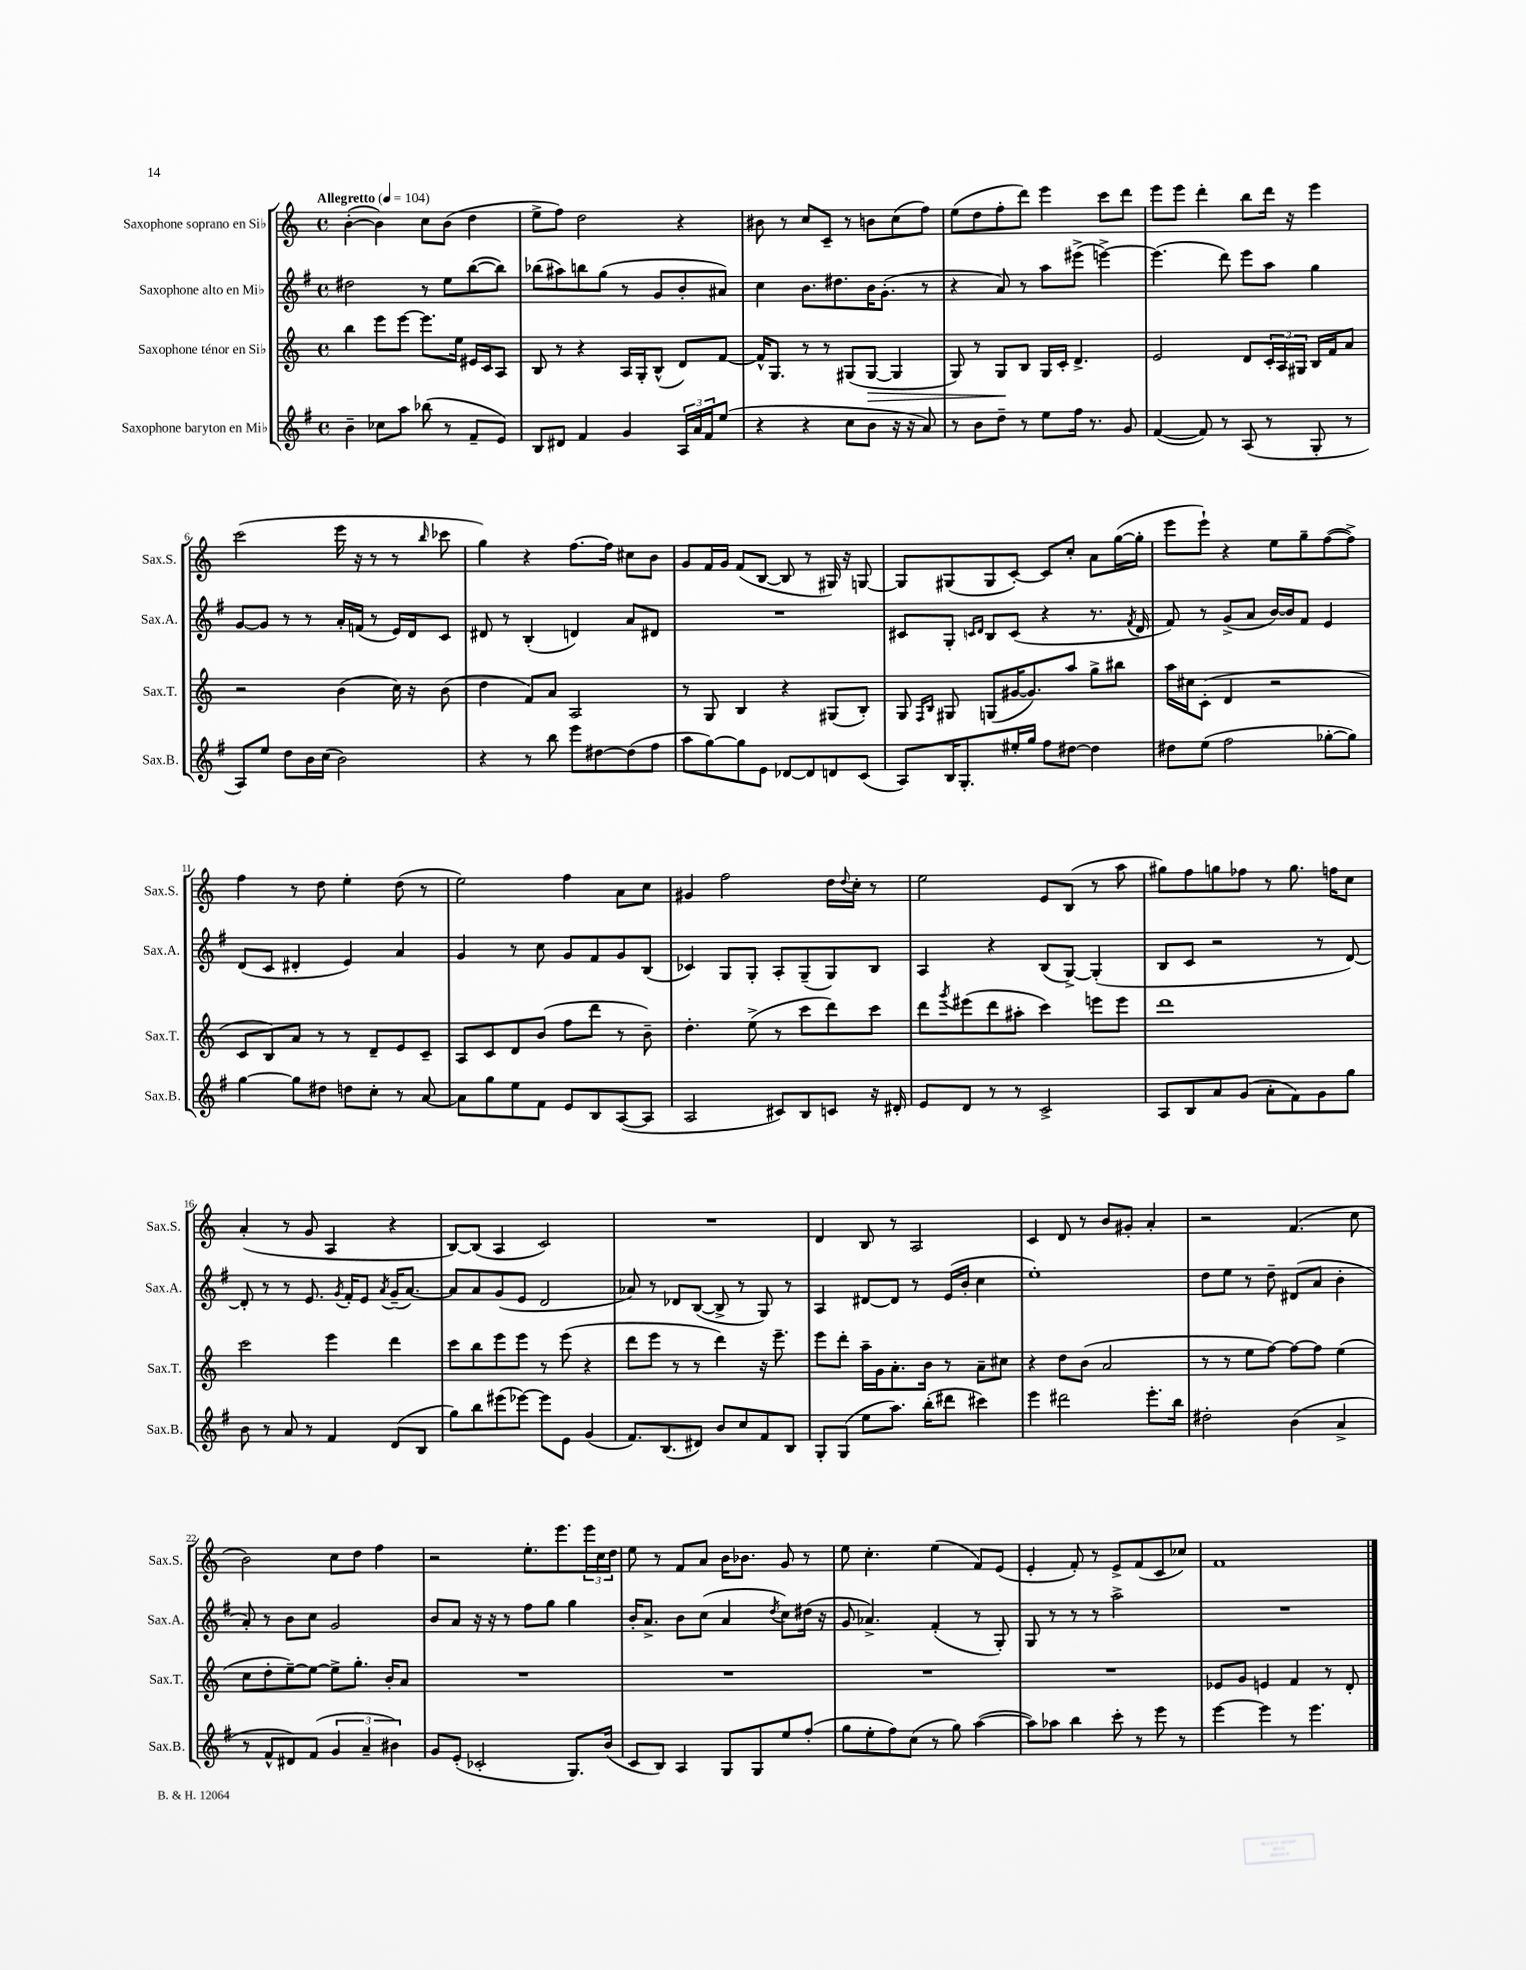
<<
\new StaffGroup <<
\new Staff = "s0" \with { instrumentName = "Saxophone soprano en Sib" shortInstrumentName = "Sax.S." } {
    \clef treble \key c \major \defaultTimeSignature \time 4/4 \tempo "Allegretto" 4 = 104
    b'4~-.( b'4) c''8 b'8( d''4 |
    e''8-> f''8) d''2 r4 |
    bis'8 r8 c''8 c'8-- r8 b'8 c''8( f''8) |
    e''8( d''8 f''8-. d'''8) e'''4 c'''8 d'''8 |
    e'''8 e'''8 d'''4-. b''8 d'''16 r16 e'''4 |
    c'''2( e'''16 r16 r8 r8 \grace { b''16 } ces'''8 |
    g''4) r4 f''8.~ f''16 cis''8 b'8 |
    g'8 f'16 g'16 f'8( b8~ b8 r8 gis16) r16 g8~ |
    g8 gis8( gis8 c'8~-.) c'8 c''8-. a'8 g''16~( g''16-. |
    e'''8 e'''8-!) r4 e''8 g''8-- f''8~( f''8->) |
    f''4 r8 d''8 e''4-. d''8( r8 |
    e''2) f''4 a'8 c''8 |
    gis'4 f''2 d''16 \appoggiatura { d''8 } c''16-. r8 |
    e''2 e'8 b8( r8 a''8 |
    gis''8) f''8 g''8 fes''8 r8 g''8. f''16 c''8 |
    a'4-.( r8 g'8 a4 r4 |
    b8~) b8( a4 c'2) |
    R1 |
    d'4 b8 r8 a2 |
    c'4 d'8 r8 b'8 gis'8-. a'4-. |
    r2 f'4.( c''8 |
    b'2) c''8 d''8 f''4 |
    r2 e''8.-. e'''8. \tuplet 3/2 { e'''16 c''16 d''16 } |
    e''8 r8 f'8 a'8 b'16 bes'8. g'8 r8 |
    e''8 c''4.-. e''4( f'8) e'8( |
    e'4-. f'8-.) r8 e'8-> f'8( c'8 ces''8) |
    f'1 \bar "|." |
}
\new Staff = "s1" \with { instrumentName = "Saxophone alto en Mib" shortInstrumentName = "Sax.A." } {
    \clef treble \key g \major \defaultTimeSignature \time 4/4
    dis''2 r8 e''8 b''8~( b''8) |
    bes''8( ais''8) b''8 g''8( r8 g'8 b'8-. ais'8) |
    c''4 b'8. dis''8. b'16 g'8.-.( r8 |
    r4 a'8) r8 a''8 eis'''8->( e'''4~->) |
    e'''4.( d'''8) e'''8 a''8 g''4 |
    g'8~ g'8 r8 r8 a'16-. f'16( r8 e'16) d'16 c'8 |
    dis'8 r8 b4-.( d'4) a'8 dis'8 |
    R1 |
    cis'8 g8-. \grace { c'16 d'16 } b8 c'8( r4 r8. \acciaccatura { fis'8 } d'16 |
    fis'8) r8 g'8->( a'8 b'16~) b'16 fis'8 e'4 |
    d'8( c'8 dis'4-. e'4) a'4 |
    g'4 r8 c''8 g'8 fis'8 g'8 b8( |
    ces'4) g8 g8-. a8-. g8--( g8) b8 |
    a4 r4 b8( g8~->) g4-.( |
    b8 c'8 r2 r8 d'8~) |
    d'8-. r8 r8 e'8. \acciaccatura { g'8 } fis'16-. e'8 \acciaccatura { a'8 } g'16--( a'8.~) |
    a'8 a'8 g'8( e'8 d'2 |
    aes'8) r8 des'8 b8~( b8-> r8 g8) r8 |
    a4 dis'8~ dis'8 r8 e'16( b'16-. c''4 |
    e''1-.) |
    d''8 e''8 r8 d''8-- dis'8( a'8 b'4-. |
    a'8-.) r8 b'8 c''8 g'2 |
    b'8 a'8 r16 r16 r8 fis''8 g''8 g''4 |
    b'16-. a'8.-> b'8 c''8( a'4 \acciaccatura { d''8 } c''8) dis''16( r16 |
    g'8 aes'4.->) fis'4-.( r8 g8-.) |
    g8 r8 r8 r8 a''2-> |
    R1 \bar "|." |
}
\new Staff = "s2" \with { instrumentName = "Saxophone ténor en Sib" shortInstrumentName = "Sax.T." } {
    \clef treble \key c \major \defaultTimeSignature \time 4/4
    b''4 e'''8 e'''8~ e'''8. e''16 eis'16 c'16 a8 |
    b8 r8 r4 a16 g16-. b8-^( d'8) f'8~ |
    f'16-^ g8. r8 r8 gis8( gis8~\> gis4 |
    g8) r8 g8\! b8 g16 c'16-. d'4.-> |
    e'2 d'8 \tuplet 3/2 { c'16-. a16 gis16 } b16 f'16 a'8 |
    r2 b'4( c''16) r16 b'8( |
    d''4 f'8) a'8 a2 |
    r8 g8 b4 r4 gis8( b8-.) |
    g8 \grace { f16 b16 } gis8 g8( gis'16~ gis'8.) a''8 g''8-> bis''8 |
    a''16 cis''16 c'8-.( d'4 r2 |
    c'8 b8) a'8 r8 r8 d'8-- e'8 c'8-- |
    a8 c'8 d'8 b'8( f''8 d'''8 r8 b'8--) |
    d''4.-. e''8->( r8 c'''8 d'''8) c'''8 |
    d'''8 \acciaccatura { g'''8 } eis'''8( d'''8 ais''8-. c'''4) e'''8 e'''8 |
    d'''1 |
    c'''2 e'''4 d'''4 |
    c'''8 b''8 e'''8 e'''8 r8 e'''8( r4 |
    d'''8 e'''8 r8 r8 d'''4) r16 e'''8.-- |
    e'''8 d'''8-. a''16-- g'16 a'8.-. b'16 r8 a'8-- cis''8 |
    r4 d''8 b'8( a'2 |
    r8 r8 e''8 f''8~) f''8~ f''8 e''4( |
    c''8 d''8-. e''8~--) e''8~ e''8-> g''8.-. b'16-. a'8 |
    R1 |
    R1 |
    R1 |
    R1 |
    ees'8 g'8 e'4 f'4 r8 d'8-. \bar "|." |
}
\new Staff = "s3" \with { instrumentName = "Saxophone baryton en Mib" shortInstrumentName = "Sax.B." } {
    \clef treble \key g \major \defaultTimeSignature \time 4/4
    b'4-- ces''8 a''8 bes''8( r8 fis'8-- e'8) |
    b8 dis'8 fis'4 g'4 \tuplet 3/2 { a16 a'16 fis'16 } e''8( |
    r4 r4 c''8 b'8 r16 r16 a'8) |
    r8 b'8 d''8-- r8 e''8 fis''16 r8. g'8 |
    fis'4~( fis'8) r8 a8( r8 g8-. r8 |
    a8) e''8 d''8 b'16 c''16( b'2) |
    r4 r8 b''8 e'''8 dis''8~ dis''8( fis''8 |
    a''8 g''8~) g''8 e'8 des'8~ des'8 d'8 c'8( |
    a8) b16 g8.-. eis''16-. g''16 fis''8 dis''8~ dis''4 |
    dis''8 e''8( fis''2 ges''8~-. ges''8) |
    g''4~ g''8 dis''8 d''8 c''8-. r8 a'8~ |
    a'8 g''8 e''8 fis'8 e'8 b8 a8~( a8 |
    a2 cis'8) b8 c'8 r16 dis'16-. |
    e'8 d'8 r8 r8 c'2-> |
    a8 b8 a'8 g'8( a'8-. fis'8) g'8 g''8 |
    b'8 r8 a'8 r8 fis'4 d'8( b8 |
    g''8) b''8 eis'''8( ees'''8~) ees'''8 e'8 g'4( |
    fis'8.) b8.( dis'8) b'8 c''8 fis'8 b8 |
    g8-. g8( e''8 a''8.) b''16-.( dis'''8 cis'''4) |
    e'''4 dis'''2 e'''8.-. b''16 |
    dis''2-. b'4( a'4-> |
    r8 fis'8-^ dis'8) fis'8( \tuplet 3/2 { g'4 a'4-- bis'4) } |
    g'8 e'8-.( ces'2-. g8.) b'16( |
    c'8 b8) a4 g8 g8 e''8 fis''8-.( |
    g''8 e''8-. fis''8) c''8( r8 g''8) a''4~( |
    a''8) aes''8 b''4 c'''8-. r8 e'''8 r8 |
    e'''4~ e'''4 r8 e'''4. \bar "|." |
}
>>
>>
